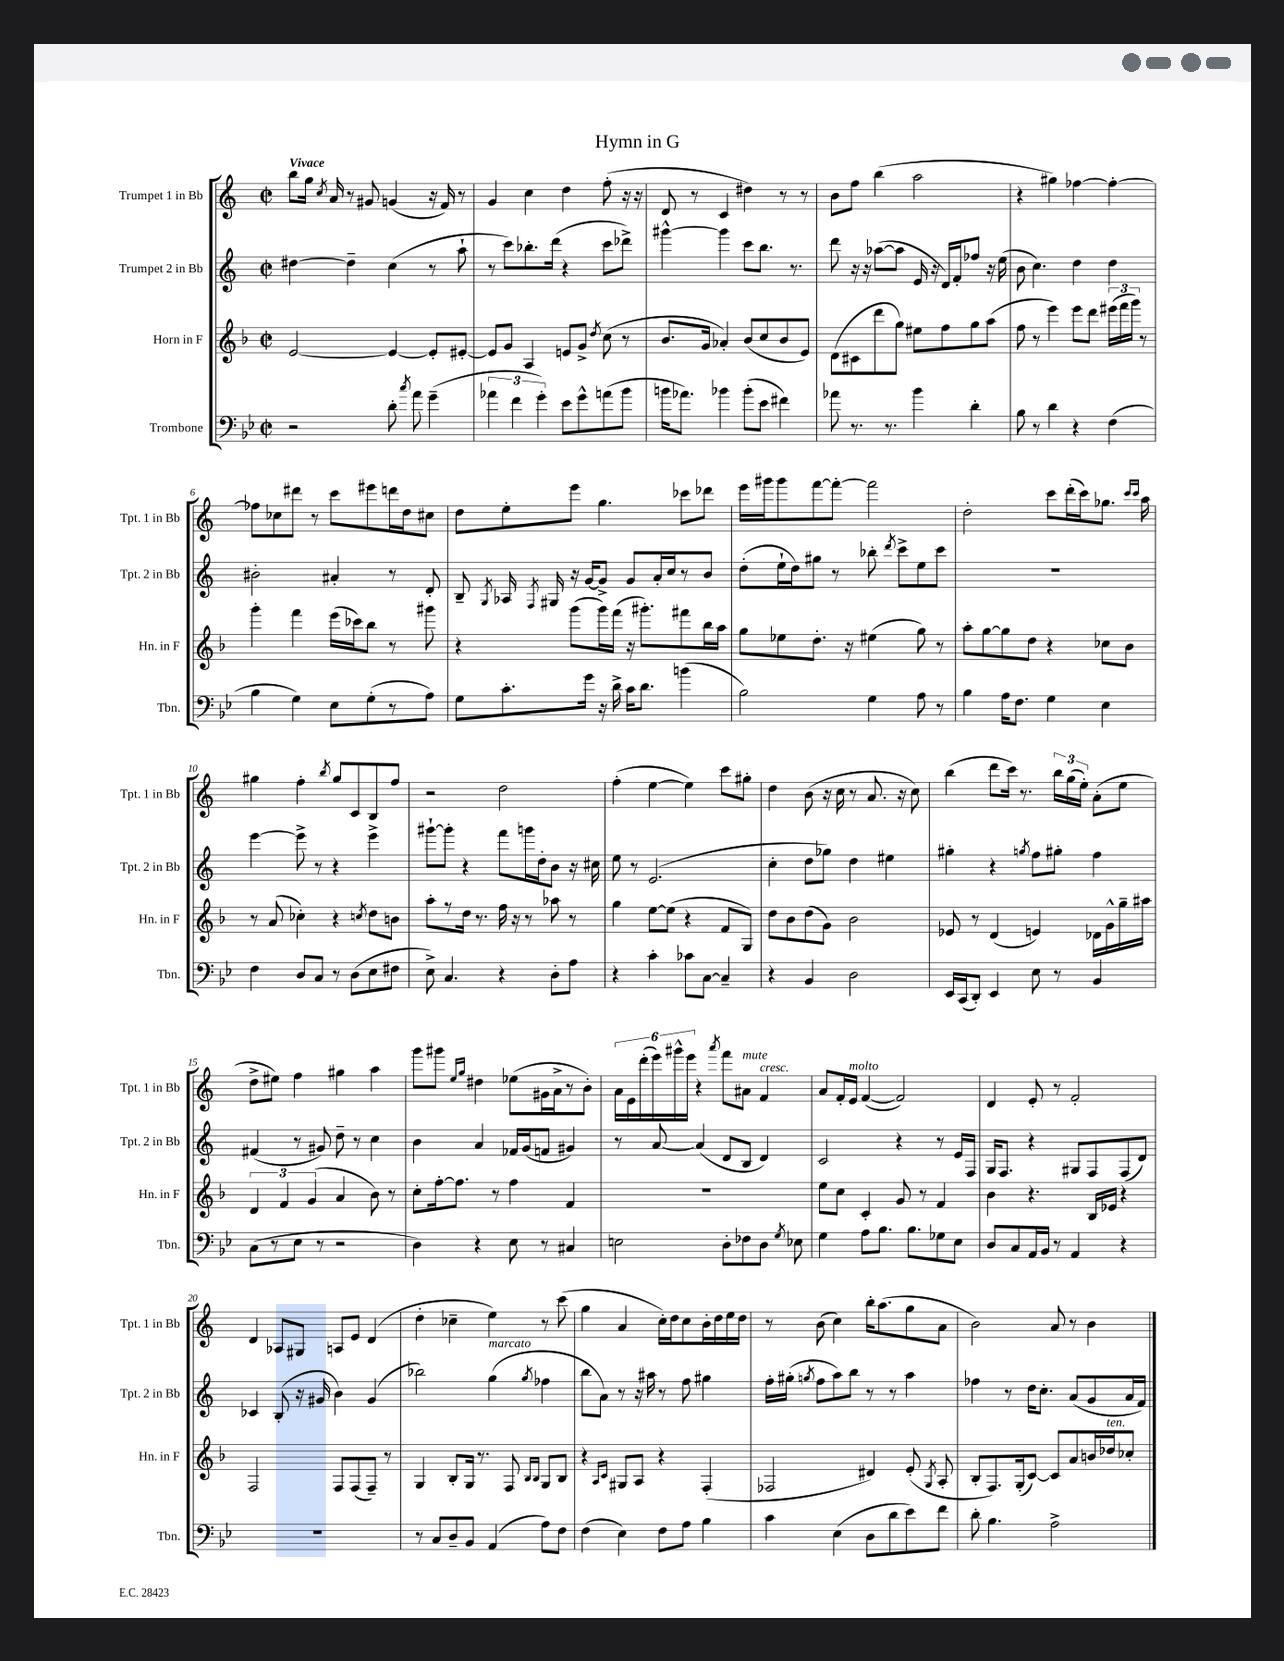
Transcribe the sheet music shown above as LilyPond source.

\header { title = "Hymn in G" }
<<
\new StaffGroup <<
\new Staff = "s0" \with { instrumentName = "Trumpet 1 in Bb" shortInstrumentName = "Tpt. 1 in Bb" } {
    \clef treble \key c \major \defaultTimeSignature \time 2/2 \tempo "Vivace"
    \autoBeamOff b''8[ g''16] \acciaccatura { c''8 } a'16 r8 gis'8 g'4( r16 f'16) r8 |
    g'4 c''4 d''4 f''8-.( r16 r16 |
    d'8 r8 c'4 dis''4) r8 r8 |
    b'8[ f''8] b''4( a''2 |
    r4 gis''4) fes''4~ fes''4~-. |
    fes''8[ ces''8 dis'''8] r8 c'''8[ eis'''8 d'''16 d''16 cis''8] |
    d''8[ e''8-. e'''8] g''4. ces'''8[ des'''8] |
    e'''16[ gis'''16 gis'''8 f'''8~ f'''8]~-. f'''2 |
    d''2-. c'''8[ d'''16-.( c'''16) ges''8.] \grace { c'''16[ c'''16] } a''16 |
    gis''4 f''4-. \acciaccatura { b''8 } gis''8[ c'8 b8 f''8] |
    r2 d''2 |
    f''4-.( e''4~ e''4) c'''8[ gis''8]-. |
    d''4 b'8( r16 c''16 r8 a'8. r16 c''8) |
    b''4( d'''8[ c'''16]) r8. \tuplet 3/2 { b''16[ g''16( e''16]-.) } a'8[-.( e''8] |
    d''8[-> eis''8]) f''4 gis''4 a''4 |
    g'''8[ gis'''8] \grace { e''16[ g''16] } dis''4 ees''8[( gis'16 a'16-> r8 b'8]-.) |
    \tuplet 6/4 { a'16[ e'16 d'''16-.( e'''16) gis'''16-^ e'''16] } r4 \acciaccatura { a'''8 } f'''8[ ais'8]^\markup { \italic "mute" } f'4^\markup { \italic "cresc." } |
    a'8[ f'16-. e'16]^\markup { \italic "molto" } f'4~( f'2) |
    d'4 e'8-. r8 f'2-. |
    d'4 aes8[ gis8] a8[ e'8] d'4( |
    d''4-. ces''4-- e''4) r8 c'''8( |
    g''4 a'4 c''16[-.) d''16 c''8 b'16-. d''16 e''16 d''16] |
    r8 b'8( c''4) b''16[-. a''8.( g''8 a'8] |
    b'2) a'8 r8 b'4 \bar "|." |
}
\new Staff = "s1" \with { instrumentName = "Trumpet 2 in Bb" shortInstrumentName = "Tpt. 2 in Bb" } {
    \clef treble \key c \major \defaultTimeSignature \time 2/2
    \autoBeamOff dis''4~ dis''4-- c''4( r8 a''8-! |
    r8 c'''8[) bes''8.-. d'''16]( r4 c'''8[ des'''8]->) |
    gis'''4~-^ gis'''4 c'''8[ b''8.] r8. |
    d'''8 r16 r16 aes''8[~( aes''8] e'16 r16 d'16[) f'16-. fes''8] r16 e''16( |
    b'8 c''4.) d''4 d''4 |
    bis'2-. ais'4-. r8 d'8-. |
    b8-- \acciaccatura { g8 } aes16 \acciaccatura { f8 } gis16 r16 g'16[~ g'8]-> g'8[ a'16-. c''16 r8 b'8] |
    d''8[-.( e''16-! d''16) gis''8] r8 bes''8-. \acciaccatura { d'''8 } c'''8[-> e''8 c'''8] |
    R1 |
    e'''4~ e'''8-> r8 r4 e'''4-> |
    gis'''8[~-! gis'''8]-. r4 f'''8[ g'''16 d''16-. b'8] r16 cis''16 |
    e''8 r8 e'2.( |
    c''4-. d''8[ ges''8]) d''4 eis''4 |
    gis''4-. r4 \acciaccatura { g''8 } f''8[ gis''8]-. f''4 |
    fis'4( r8 gis'8) d''8-- r8 c''4 |
    b'4 a'4 fes'16[ g'16( f'8] gis'4) |
    r8 a'8~ a'4( d'8[ b8] d'4) |
    c'2 r4 r8 e'16[ f16] |
    g16[ f8.] r4 gis8[ f8 f8( d'8]) |
    ces'4 b8-.( r16 gis'16 b'4) gis'4( |
    bes''2) g''4^\markup { \italic "marcato" }( \acciaccatura { g''8 } fes''4 |
    b''8[ a'8]) r8 r16 ais''16 r8 f''8 gis''4 |
    f''16[-. gis''16]-.( \acciaccatura { g''8 } f''8[ a''8) b''8] r8 r8 a''4 |
    fes''4 r8 d''16[ c''8.]-. a'8[( g'8 a'16 f'16]) \bar "|." |
}
\new Staff = "s2" \with { instrumentName = "Horn in F" shortInstrumentName = "Hn. in F" } {
    \clef treble \key f \major \defaultTimeSignature \time 2/2
    \autoBeamOff e'2~ e'4~ e'8[-. eis'8]~-. |
    eis'8[ g'8] a4 e'8[ g'8]-> \acciaccatura { d''8 } c''8( r8 |
    bes'8.[ g'16] aes'4-.) bes'8[( c''8 bes'8 e'8]) |
    d'8[( cis'8 d'''8 g''8]) eis''8[ f''8 g''8 a''8]( |
    f''8 r8 e'''4) e'''8[ d'''8] \tuplet 3/2 { eis'''16[( f'''16 g'''16]) } r8 |
    g'''4-. f'''4 e'''16[( ces'''16) bes''8] r8 gis'''8 |
    r4 g'''8[( g'''16) f'''16]( r16 gis'''8.[-.) fis'''8 bes''16 a''16] |
    g''8[ ees''8 d''8.]-. r16 eis''4( g''8) r8 |
    a''8[-. g''8~ g''8 d''8] r4 ces''8[ bes'8] |
    r8 a'8( ces''4-.) r4 \acciaccatura { c''8 } d''8[ b'8] |
    a''8[-. r8 d''16] r8. f''16 r16 r8 aes''8 r8 |
    g''4 e''8[~ e''8]( r4 f'8[ g8]) |
    d''8[ bes'8 d''8( g'8]) bes'2 |
    ees'8 r8 d'4( e'4) des'16[ g'16-^ g''16-- ais''16] |
    \tuplet 3/2 { d'4 f'4 g'4( } a'4 bes'8) r8 |
    c''8[-. f''16~-. f''8.] r8 f''4 f'4 |
    R1 |
    e''8[ c''8] c'4-. g'8 r8 f'4 |
    bes'4 r4. bes16[ ees'16] r4 |
    f2 f8[ f8( f8]--) r8 |
    g4 bes8[-. g16] r8. f8 \grace { bes16[ bes16] } g8[ bes8] |
    r4 \grace { a16[ c'16] } gis8[ a8] r4 f4-.( |
    fes2 dis'4) e'8-.( \acciaccatura { g8 } a8-. |
    bes8[-. f8.) g16-.( c'8]~) c'8[ a'8 b'16 des''16^\markup { \italic "ten." } ces''8]-. \bar "|." |
}
\new Staff = "s3" \with { instrumentName = "Trombone" shortInstrumentName = "Tbn." } {
    \clef bass \key bes \major \defaultTimeSignature \time 2/2
    \autoBeamOff r2 d'8-. \acciaccatura { c''8 } a'8 g'4--( |
    \tuplet 3/2 { aes'4 f'4 g'4-.) } ees'8[ g'8-^ a'8( bes'8] |
    b'16[ aes'8.]) bes'4 bes'8[-.( ees'8] fis'4) |
    aes'8 r8. r8. bes'4 d'4-. |
    bes8 r8 d'4 r4 f4( |
    bes4 g4) ees8[ g8-.( r8 a8]) |
    g8[ c'8.-. g'16] r16 d'16-> c'16[ d'8.] b'4( |
    bes2) g4 a8 r8 |
    bes4 a16[ f8.] g4 ees4 |
    f4 d8[ c8] r8 d8[( ees8 fis8] |
    ees8->) c4. r4 d8[-. a8] |
    r4 c'4-. ces'8[ c8]~ c4-- |
    r4 bes,4 d2 |
    ees,16[ c,16( d,8]-.) ees,4 ees8 r8 bes,4 |
    c8[( r8 ees8] r8 r2 |
    d4) r4 ees8 r8 cis4 |
    e2 d8[-. fes8 d8] \acciaccatura { g8 } ees8 |
    g4 a8[ bes8.] bes8.[ ges8 ees8] |
    d8[ c8 a,16 bes,16] r8 a,4 r4 |
    R1 |
    r8 c8[ d8-- bes,8] a,4( a8[) f8] |
    f4( ees4) f8[ a8] bes4 |
    c'4 ees4( d8[ d'8 ees'8) f'8] |
    d'8-. bes4. a2-> \bar "|." |
}
>>
>>
